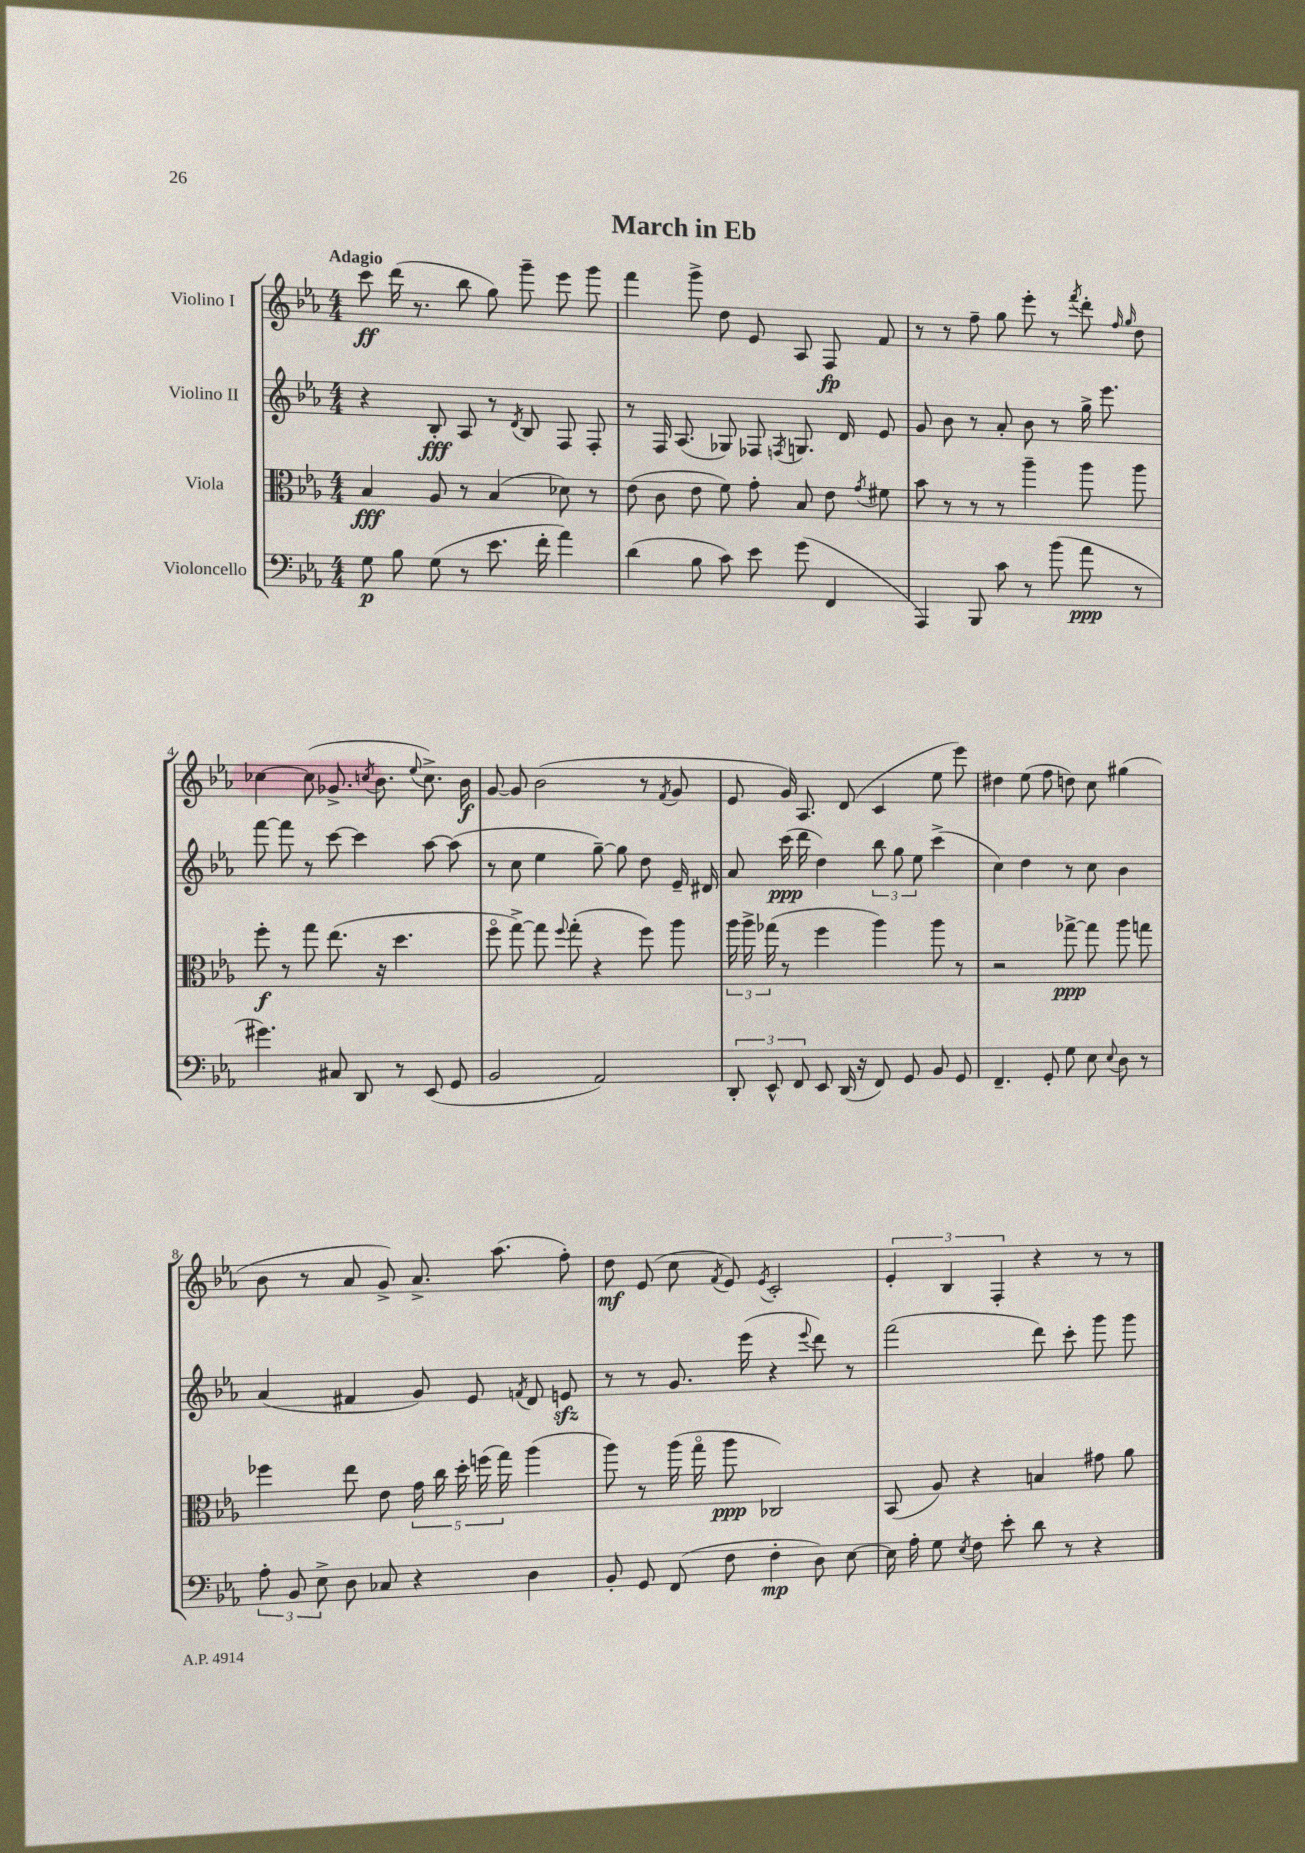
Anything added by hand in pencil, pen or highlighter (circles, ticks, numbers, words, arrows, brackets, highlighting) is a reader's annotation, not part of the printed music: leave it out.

**kern	**kern	**kern	**kern
*staff4	*staff3	*staff2	*staff1
*clefF4	*clefC3	*clefG2	*clefG2
*k[b-e-a-]	*k[b-e-a-]	*k[b-e-a-]	*k[b-e-a-]
*M4/4	*M4/4	*M4/4	*M4/4
8G	4B-	4r	8ccc
8B-	.	.	(16ddd
.	.	.	8.r
(8G	8A-	8B-'	.
8r	8r	8A-	8bb-
8.e-	(4B-	8r	8gg)
.	.	8qd	.
.	.	8B-	8ggg~
16f'	.	.	.
4a-)	8d-)	8F	8eee-
.	8r	8F'	8ggg
=	=	=	=
(4d	(8e-	8r	4fff
.	8c	16F	.
.	.	(8.A-	.
8B-	8e-	.	8ggg^
8c)	8f)	8G-)	8dd
8e-	8g'	8F-	8e-
.	.	8qF	.
(8g	8B-	8.G	8A-
4FF	8e-	.	8F
.	.	16d	.
.	8qg	.	.
.	8f#	8e-	8f
=	=	=	=
4AAA-)	8b-	8g	8r
.	8r	8b-	8r
8BBB-	8r	8r	8ff~
8c	8r	8a-'	8gg
8r	4aa-~	8b-	8eee-'
(8b-	.	8r	8r
.	.	.	8qfff
8a-	8aa-	16gg^	8ddd'
.	.	8.eee-	.
.	.	.	16qqff
.	.	.	16qqgg
8r	8aa-	.	8dd
=	=	=	=
4.g#)	8ff'	[8fff	[4cc-
.	8r	8fff]	.
.	8gg	8r	(8cc-]
8C#	(8.ee-	[8ccc	8.g-^
8DD	.	4ccc]	.
.	.	.	8qcc
.	16r	.	8.b-
8r	4.dd	.	.
.	.	.	8qqee-
(8EE-	.	[8aa-	8.cc^)
8GG	.	(8aa-]	.
.	.	.	16b-
=	=	=	=
2BB-	8ffo	8r	[8g
.	[8gg^)	8cc	8g]
.	8gg]	4ee-	(2b-
.	8qqff	.	.
.	(8gg'	.	.
2AA-)	4r	[8gg~)	.
.	.	8gg]	.
.	8ff)	8dd	8r
.	.	.	8qf
.	8aa-	16e-~	8g
.	.	16d#	.
=	=	=	=
12DD'	24aa-	8a-	8e-
.	24aa-^	.	.
12EE-^^	(24gg-	.	.
.	8r	(16ccc	16g)
12FF	.	.	.
.	.	16ddd	8.A-
8EE-	4ff	4dd)	.
(16DD	.	.	(8d
16r	.	.	.
8FF)	4aa-)	12bb-	4c
.	.	12gg	.
8GG	.	.	.
.	.	12ee-	.
8BB-	8aa-	(4ccc^	8ee-
8GG	8r	.	8eee-)
=	=	=	=
4.FF~	2r	4cc)	4dd#
.	.	4dd	(8ee-
8GG'	.	.	8ff
8G	[8gg-^	8r	8dd)
8E-	8gg-]	8cc	8cc
8qqE-	.	.	.
8D	8aa-	4b-	(4gg#
8r	8gg	.	.
=	=	=	=
12A-'	4ff-	(4a-	8b-
12BB-	.	.	.
.	.	.	8r
12E-^	.	.	.
8D	8ee-	4f#	8a-
8C-	8e-	.	8g^)
4r	20g	8g)	8.a-^
.	20cc	.	.
.	20dd'	.	.
.	.	8e-	.
.	(20ff	.	.
.	.	.	(8.aa-
.	20gg)	.	.
.	.	8qf	.
4D	(4aa-	8d	.
.	.	8e	8ff')
=	=	=	=
8BB-'	8aa-)	8r	8dd
8GG	8r	8r	(8e-
(8FF	(16aa-	8.g	8cc
.	16ggo	.	.
.	.	.	8qf
8F	8aa-	.	8e-)
.	.	(16eee-	.
.	.	.	8qe-
4F'	2C-)	4r	2c'
.	.	8qqeee-	.
8D)	.	8ddd)	.
[8E-	.	8r	.
=	=	=	=
16E-]	(8BB-	(2fff	6e-'
16A-'	.	.	.
8G	8A-)	.	.
.	.	.	6B-
8qE-	.	.	.
8F	4r	.	.
.	.	.	6F'
8e-'	.	.	.
8d	4B	8ddd)	4r
8r	.	8ccc'	.
4r	8g#	8ggg	8r
.	8a-	8ggg	8r
==	==	==	==
*-	*-	*-	*-
